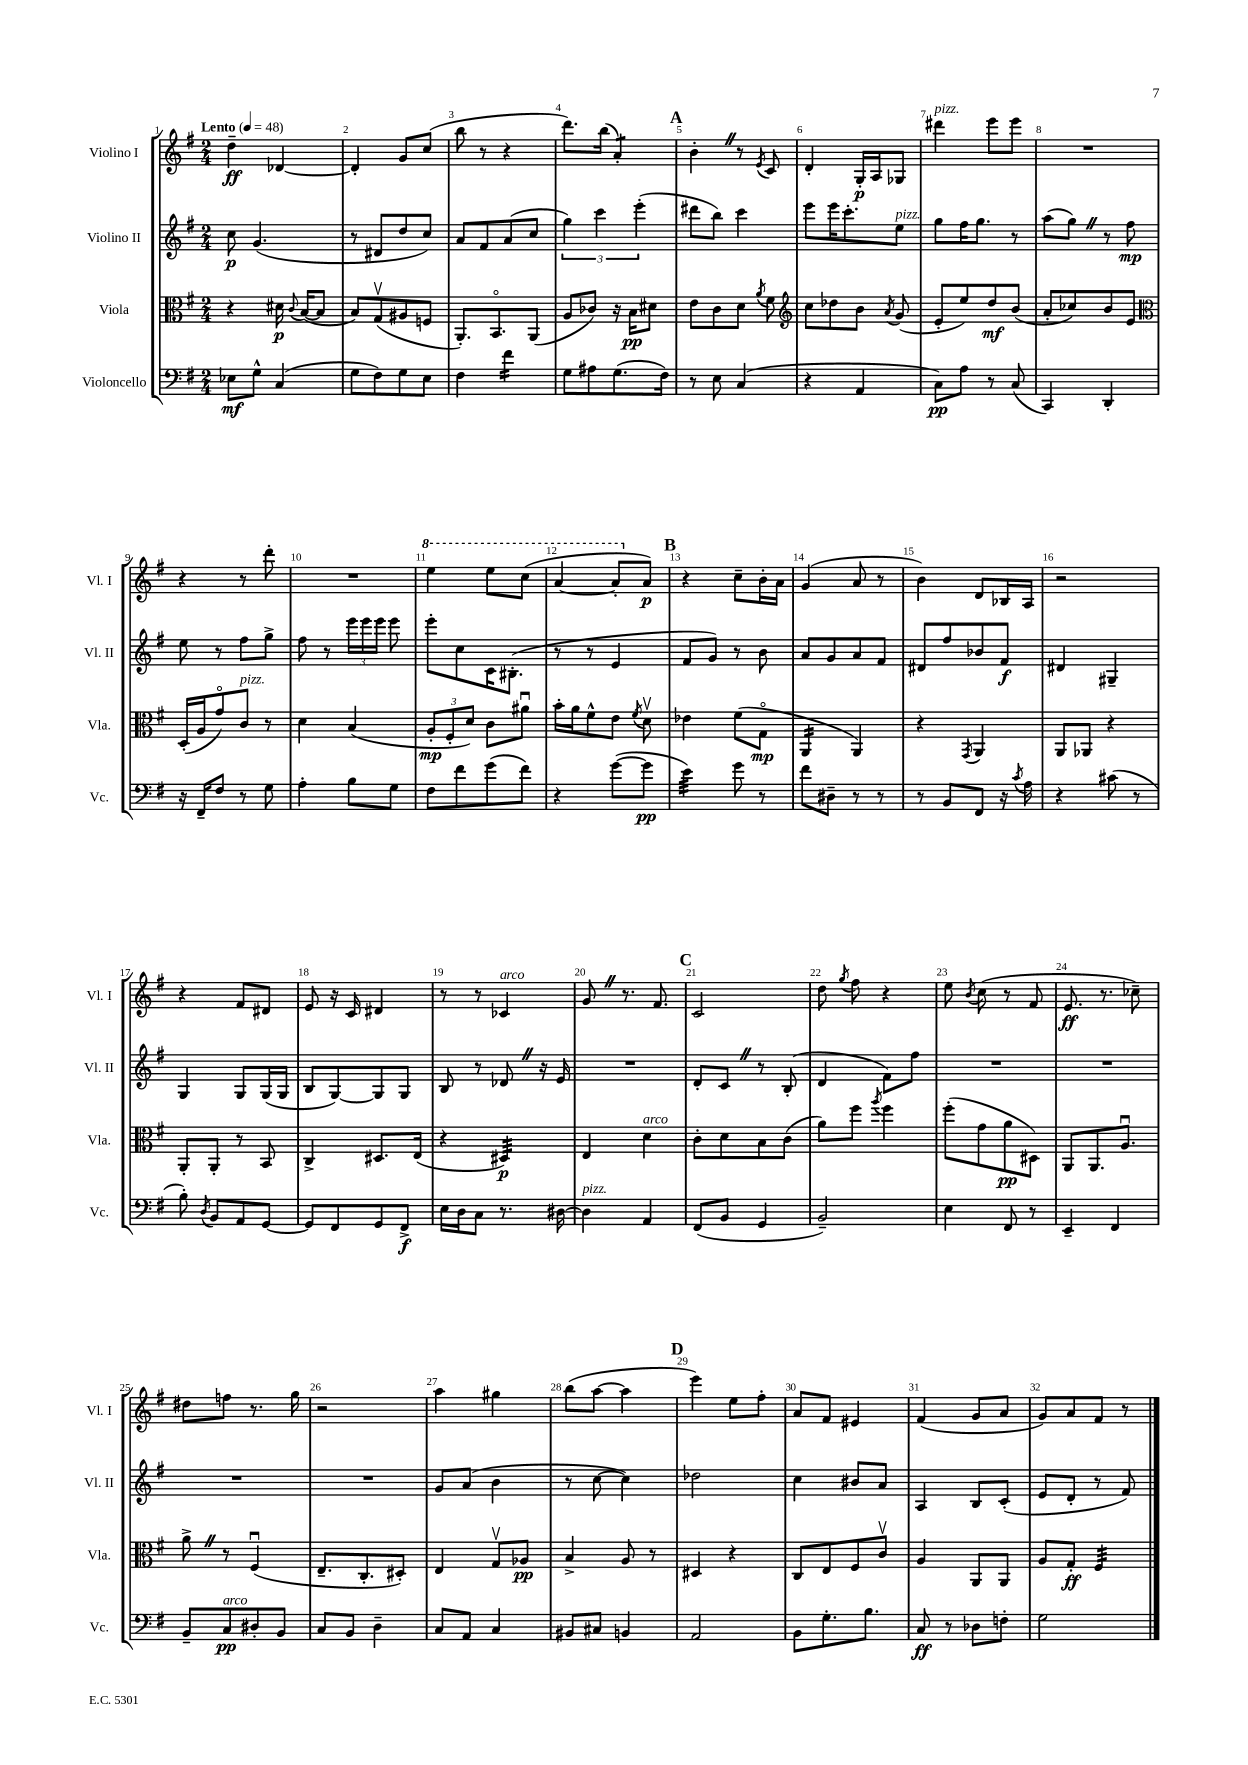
<<
\new StaffGroup <<
\new Staff = "s0" \with { instrumentName = "Violino I" shortInstrumentName = "Vl. I" } {
    \clef treble \key g \major \numericTimeSignature \time 2/4 \tempo "Lento" 4 = 48
    \autoBeamOff d''4--\ff des'4~ |
    des'4-. g'8[ c''8]( |
    b''8 r8 r4 |
    d'''8.[) b''16]( a'4:8-.) |
    \mark \markup { \bold "A" } b'4-. \once \override BreathingSign.text = \markup { \musicglyph "scripts.caesura.straight" } \breathe r8 \acciaccatura { e'8 } c'8 |
    d'4-. g16[-.\p a16 ges8] |
    dis'''4^\markup { \italic "pizz." } e'''8[ e'''8] |
    R2 |
    r4 r8 d'''8-. |
    R2 |
    \ottava #1 e'''4 e'''8[ c'''8]( |
    a''4~ a''8[-. \ottava #0 a'8]\p) |
    \mark \markup { \bold "B" } r4 c''8[-- b'16-. a'16] |
    g'4( a'8 r8 |
    b'4) d'8[ bes16 a16] |
    r2 |
    r4 fis'8[ dis'8] |
    e'8 r16 c'16 dis'4 |
    r8 r8 ces'4^\markup { \italic "arco" } |
    g'8 \once \override BreathingSign.text = \markup { \musicglyph "scripts.caesura.straight" } \breathe r8. fis'8. |
    \mark \markup { \bold "C" } c'2 |
    d''8 \acciaccatura { g''8 } fis''8 r4 |
    e''8 \acciaccatura { b'8 } c''8( r8 fis'8 |
    e'8.\ff r8. ces''8--) |
    dis''8[ f''8] r8. g''16 |
    r2 |
    a''4 gis''4 |
    b''8[( a''8]~ a''4 |
    \mark \markup { \bold "D" } e'''4) e''8[ fis''8]-. |
    a'8[ fis'8] eis'4 |
    fis'4( g'8[ a'8] |
    g'8[) a'8 fis'8] r8 \bar "|." |
}
\new Staff = "s1" \with { instrumentName = "Violino II" shortInstrumentName = "Vl. II" } {
    \clef treble \key g \major \numericTimeSignature \time 2/4
    \autoBeamOff c''8\p g'4.( |
    r8 dis'8[ d''8 c''8]) |
    a'8[ fis'8 a'8( c''8] |
    \tuplet 3/2 { g''4) c'''4 e'''4-.( } |
    \mark \markup { \bold "A" } dis'''8[ b''8]) c'''4 |
    e'''8[ e'''16 c'''8.-. e''8]^\markup { \italic "pizz." } |
    g''8[ fis''16 g''8.] r8 |
    a''8[( g''8]) \once \override BreathingSign.text = \markup { \musicglyph "scripts.caesura.straight" } \breathe r8 fis''8\mp |
    e''8 r8 fis''8[ g''8]-> |
    fis''8 r8 \tuplet 3/2 { e'''16[ e'''16 e'''16] } e'''8 |
    e'''8[-. c''8 c'16 bis8.]-.( |
    r8 r8 e'4 |
    \mark \markup { \bold "B" } fis'8[ g'8]) r8 b'8 |
    a'8[ g'8 a'8 fis'8] |
    dis'8[ fis''8 bes'8 fis'8]\f |
    dis'4 gis4-- |
    g4 g8[ g16( g16] |
    b8[ g8~) g8 g8] |
    b8 r8 des'8 \once \override BreathingSign.text = \markup { \musicglyph "scripts.caesura.straight" } \breathe r16 e'16 |
    R2 |
    \mark \markup { \bold "C" } d'8[-. c'8] \once \override BreathingSign.text = \markup { \musicglyph "scripts.caesura.straight" } \breathe r8 b8-.( |
    d'4 fis'8[) fis''8] |
    R2 |
    R2 |
    R2 |
    R2 |
    g'8[ a'8]( b'4 |
    r8 c''8~ c''4) |
    \mark \markup { \bold "D" } des''2 |
    c''4 bis'8[ a'8] |
    a4 b8[ c'8]-.( |
    e'8[ d'8]-. r8 fis'8) \bar "|." |
}
\new Staff = "s2" \with { instrumentName = "Viola" shortInstrumentName = "Vla." } {
    \clef alto \key g \major \numericTimeSignature \time 2/4
    \autoBeamOff r4 dis'16\p \appoggiatura { c'8 } b16[~( b8] |
    b8[) g8\upbow( ais8 f8] |
    a,8.[-.) b,8.\flageolet a,8]( |
    a8[ ces'8]) r16 b16[\pp dis'8] |
    \mark \markup { \bold "A" } e'8[ c'8 d'8] \acciaccatura { a'8 } fis'8 |
    \clef treble c''8[ des''8 b'8] \acciaccatura { a'8 } g'8( |
    e'8[-. e''8) d''8\mf b'8]( |
    a'8[-. ces''8) b'8 e'8] |
    \clef alto d16[-.( a16 g'8\flageolet) c'8]^\markup { \italic "pizz." } r8 |
    d'4 b4( |
    \tuplet 3/2 { a8[-.\mp fis8-. d'8]) } c'8[ ais'8]\downbow |
    b'16[-. a'16 fis'8-^ e'8] \acciaccatura { fis'8 } d'8\upbow |
    \mark \markup { \bold "B" } ees'4 fis'8[( g8]\flageolet\mp |
    a,4:16 a,4) |
    r4 \acciaccatura { g,8 } a,4 |
    a,8[ aes,8] r4 |
    a,8[-. a,8]-. r8 b,8 |
    c4-> dis8.[ e16]( |
    r4 dis4:32\p) |
    e4 d'4^\markup { \italic "arco" } |
    \mark \markup { \bold "C" } c'8[-. d'8 b8 c'8]( |
    a'8[) fis''8] \acciaccatura { a''8 } fis''4 |
    fis''8[-.( g'8 a'8\pp dis8]) |
    a,8[ a,8. a8.]\downbow |
    a'8-> \once \override BreathingSign.text = \markup { \musicglyph "scripts.caesura.straight" } \breathe r8 fis4\downbow( |
    e8.[-- c8.-. dis8]-.) |
    e4 g8[\upbow aes8]\pp |
    b4-> a8 r8 |
    \mark \markup { \bold "D" } dis4 r4 |
    c8[ e8 fis8 c'8]\upbow |
    a4 a,8[ a,8] |
    a8[ g8]-.\ff fis4:32 \bar "|." |
}
\new Staff = "s3" \with { instrumentName = "Violoncello" shortInstrumentName = "Vc." } {
    \clef bass \key g \major \numericTimeSignature \time 2/4
    \autoBeamOff ees8[\mf g8]-^ c4( |
    g8[ fis8) g8 e8] |
    fis4 fis'4:16 |
    g8[ ais8 g8.( fis16]) |
    \mark \markup { \bold "A" } r8 e8 c4( |
    r4 a,4 |
    c8[\pp) a8] r8 c8( |
    c,4) d,4-. |
    r16 fis,16[-- fis8] r8 g8 |
    a4-. b8[ g8] |
    fis8[ fis'8 g'8( fis'8]) |
    r4 g'8[~( g'8]\pp |
    \mark \markup { \bold "B" } e'4:32) g'8 r8 |
    fis'8[ dis8]-- r8 r8 |
    r8 b,8[ fis,8] r16 \acciaccatura { c'8 } a16 |
    r4 cis'8( r8 |
    b8-.) \acciaccatura { d8 } b,8[ a,8 g,8]~ |
    g,8[ fis,8 g,8 fis,8]->\f |
    e16[ d16 c8] r8. dis16~ |
    dis4^\markup { \italic "pizz." } a,4 |
    \mark \markup { \bold "C" } fis,8[( b,8] g,4 |
    b,2--) |
    e4 fis,8 r8 |
    e,4-- fis,4 |
    b,8[-- c8\pp^\markup { \italic "arco" } dis8-. b,8] |
    c8[ b,8] d4-- |
    c8[ a,8] c4 |
    bis,8[ cis8] b,4 |
    \mark \markup { \bold "D" } a,2 |
    b,8[ g8.-. b8.] |
    c8\ff r8 des8[ f8]-. |
    g2 \bar "|." |
}
>>
>>
\layout { \context { \Score \override BarNumber.break-visibility = ##(#f #t #t) barNumberVisibility = #all-bar-numbers-visible } }
